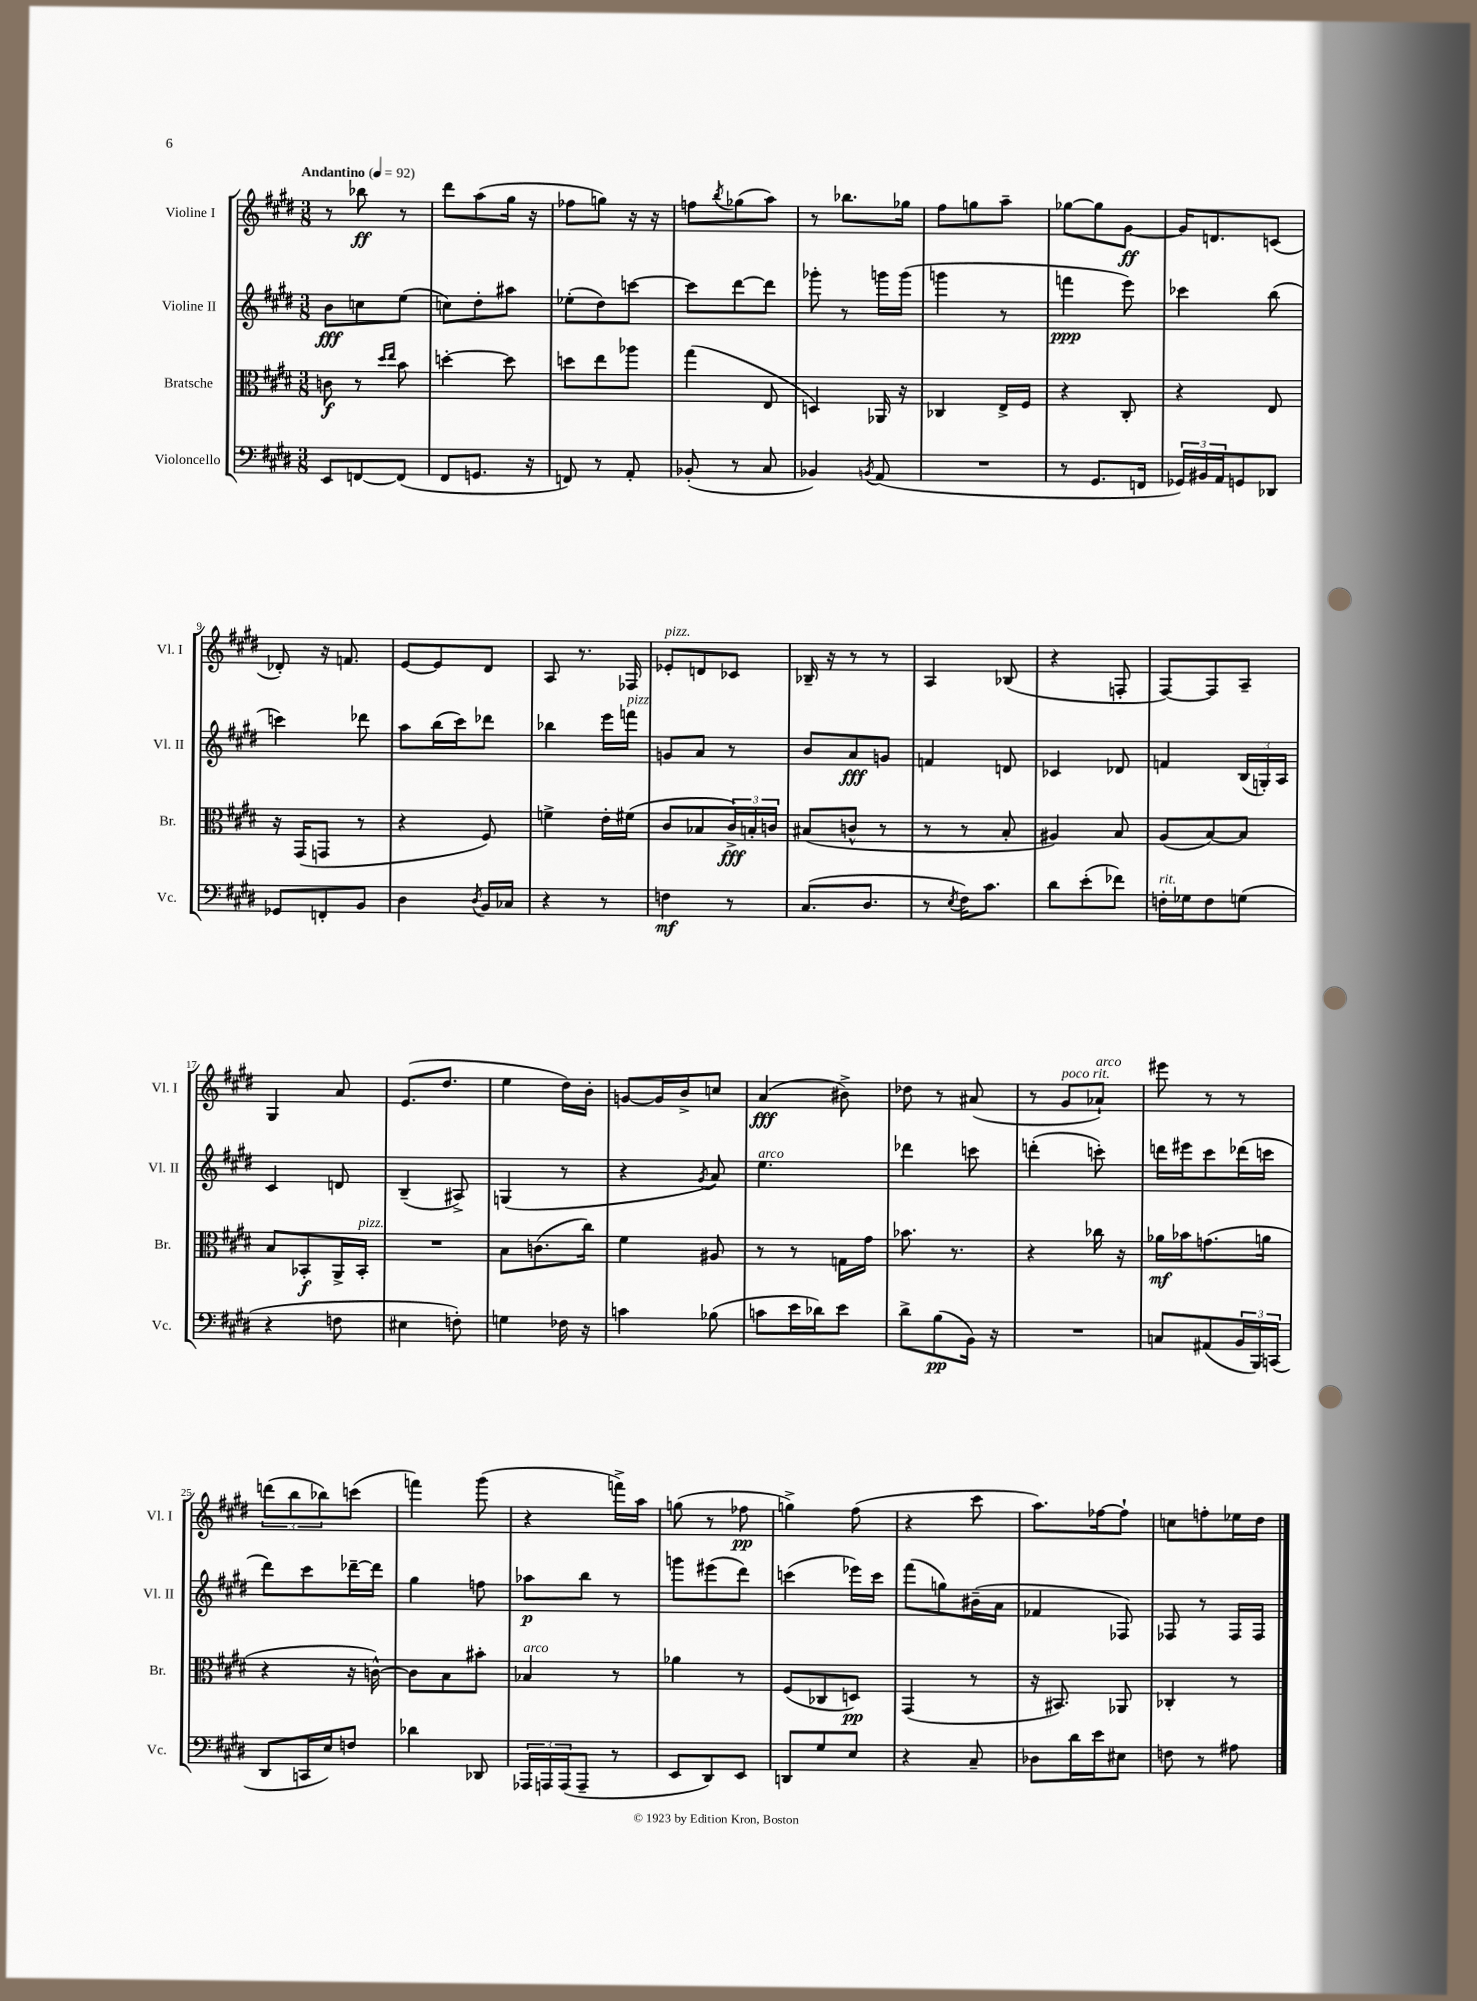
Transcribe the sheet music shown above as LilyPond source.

<<
\new StaffGroup <<
\new Staff = "s0" \with { instrumentName = "Violine I" shortInstrumentName = "Vl. I" } {
    \clef treble \key e \major \numericTimeSignature \time 3/8 \tempo "Andantino" 4 = 92
    r8 bes''8\ff r8 |
    dis'''8 a''8( gis''16 r16 |
    fes''8 g''8) r16 r16 |
    f''8 \acciaccatura { b''8 } ges''8( a''8) |
    r8 bes''8. ges''16 |
    fis''8 g''8 a''8-- |
    ges''8~ ges''8 gis'8~\ff |
    gis'16 d'8. c'8( |
    des'8-.) r16 f'8. |
    e'8~ e'8 dis'8 |
    a8 r8. fes16 |
    ees'8-.^\markup { \italic "pizz." } d'8 ces'8 |
    bes16-- r16 r8 r8 |
    a4 bes8( |
    r4 f8-. |
    fis8~) fis8 a8-- |
    gis4 a'8 |
    e'8.( dis''8. |
    e''4 dis''16) b'16-. |
    g'8~ g'16 b'16-> c''8 |
    a'4\fff( bis'8->) |
    des''8 r8 ais'8( |
    r8 gis'8^\markup { \italic "poco rit." } aes'8-!^\markup { \italic "arco" }) |
    eis'''8 r8 r8 |
    \tuplet 3/2 { d'''8( b''8 bes''8) } c'''8( |
    f'''4) gis'''8( |
    r4 f'''16->) a''16 |
    g''8( r8 fes''8\pp |
    g''4->) fis''8( |
    r4 cis'''8 |
    a''8.) fes''16~ fes''8-! |
    c''8 f''8-. ees''16 dis''16 \bar "|." |
}
\new Staff = "s1" \with { instrumentName = "Violine II" shortInstrumentName = "Vl. II" } {
    \clef treble \key e \major \numericTimeSignature \time 3/8
    b'8\fff c''8 e''8( |
    c''8) dis''8-. ais''8 |
    ees''8-.( dis''8) c'''8~ |
    c'''8 dis'''8~ dis'''8 |
    ges'''8-. r8 g'''16 g'''16( |
    g'''4 r8 |
    f'''4\ppp e'''8) |
    ces'''4 b''8( |
    c'''4) des'''8 |
    a''8 b''16( cis'''16) des'''8 |
    bes''4 e'''16 f'''16^\markup { \italic "pizz." } |
    g'8 a'8 r8 |
    b'8 a'8\fff g'8 |
    f'4 d'8 |
    ces'4 des'8 |
    f'4 \tuplet 3/2 { b16( g16-.) a16 } |
    cis'4 d'8 |
    b4--( ais8->) |
    g4( r8 |
    r4 \acciaccatura { gis'8 } a'8) |
    e''4.^\markup { \italic "arco" } |
    des'''4 c'''8 |
    d'''4-.( c'''8-.) |
    d'''16 eis'''16 cis'''8 des'''16( c'''16 |
    dis'''8) cis'''8 des'''16~-- des'''16 |
    gis''4 f''8 |
    aes''8\p b''8 r8 |
    g'''8 eis'''8( dis'''8) |
    c'''4( ees'''16) c'''16 |
    fis'''8( g''8) bis'16--( a'16 |
    fes'4 fes8) |
    fes8 r8 fes16 fes16 \bar "|." |
}
\new Staff = "s2" \with { instrumentName = "Bratsche" shortInstrumentName = "Br." } {
    \clef alto \key e \major \numericTimeSignature \time 3/8
    c'8\f r8 \grace { dis''16 e''16 } b'8 |
    d''4~-. d''8 |
    d''8 e''8 aes''8 |
    gis''4( e8 |
    d4) aes,16 r16 |
    ces4 e16-> fis16 |
    r4 cis8-. |
    r4 e8 |
    r16 gis,16( g,8 r8 |
    r4 fis8) |
    f'4-> e'16-. fis'16( |
    cis'8 bes8 \tuplet 3/2 { cis'16->\fff) b16-. c'16 } |
    bis8( c'8-^ r8 |
    r8 r8 b8-. |
    ais4) b8 |
    a8( b8~) b8 |
    b8 bes,8-.\f a,16-> bes,16-.^\markup { \italic "pizz." } |
    R4. |
    b8 c'8.( cis''16) |
    fis'4 ais8 |
    r8 r8 g16 gis'16 |
    bes'8. r8. |
    r4 ces''16 r16 |
    aes'16\mf bes'16 g'8.( a'16 |
    r4 r16 c'16~-^) |
    c'8 b8 bis'8-. |
    bes4^\markup { \italic "arco" } r8 |
    aes'4 r8 |
    fis8( ces8 d8\pp) |
    gis,4( r8 |
    r16 bis,8.) aes,8 |
    ces4-. r8 \bar "|." |
}
\new Staff = "s3" \with { instrumentName = "Violoncello" shortInstrumentName = "Vc." } {
    \clef bass \key e \major \numericTimeSignature \time 3/8
    e,8 f,8~ f,8( |
    fis,8 g,8. r16 |
    f,8) r8 a,8-. |
    bes,8-.( r8 cis8 |
    bes,4) \acciaccatura { b,8 } a,8( |
    R4. |
    r8 gis,8. f,16 |
    \tuplet 3/2 { ges,16) bis,16 a,16 } g,8 des,8 |
    ges,8 f,8-. b,8 |
    dis4 \acciaccatura { dis8 } b,16 ces16 |
    r4 r8 |
    f4\mf r8 |
    cis8.( dis8. |
    r8 \acciaccatura { e8 } fis16) cis'8. |
    dis'8 e'8-.( fes'8) |
    f16-.^\markup { \italic "rit." } ges16 f8 g8( |
    r4 f8 |
    eis4 f8-.) |
    g4 fes16 r16 |
    c'4 bes8( |
    c'8 e'16 des'16) e'8 |
    dis'8-> b8\pp( b,16) r16 |
    R4. |
    c8 ais,8( \tuplet 3/2 { b,16 b,,16) c,16( } |
    dis,8 c,16 e16) f8 |
    des'4 des,8 |
    \tuplet 3/2 { aes,,16 a,,16 a,,16( } a,,8-- r8 |
    e,8 dis,8) e,8 |
    d,8 gis8 e8 |
    r4 cis8-- |
    des8 dis'16 e'16 eis8 |
    f8 r8 ais8 \bar "|." |
}
>>
>>
